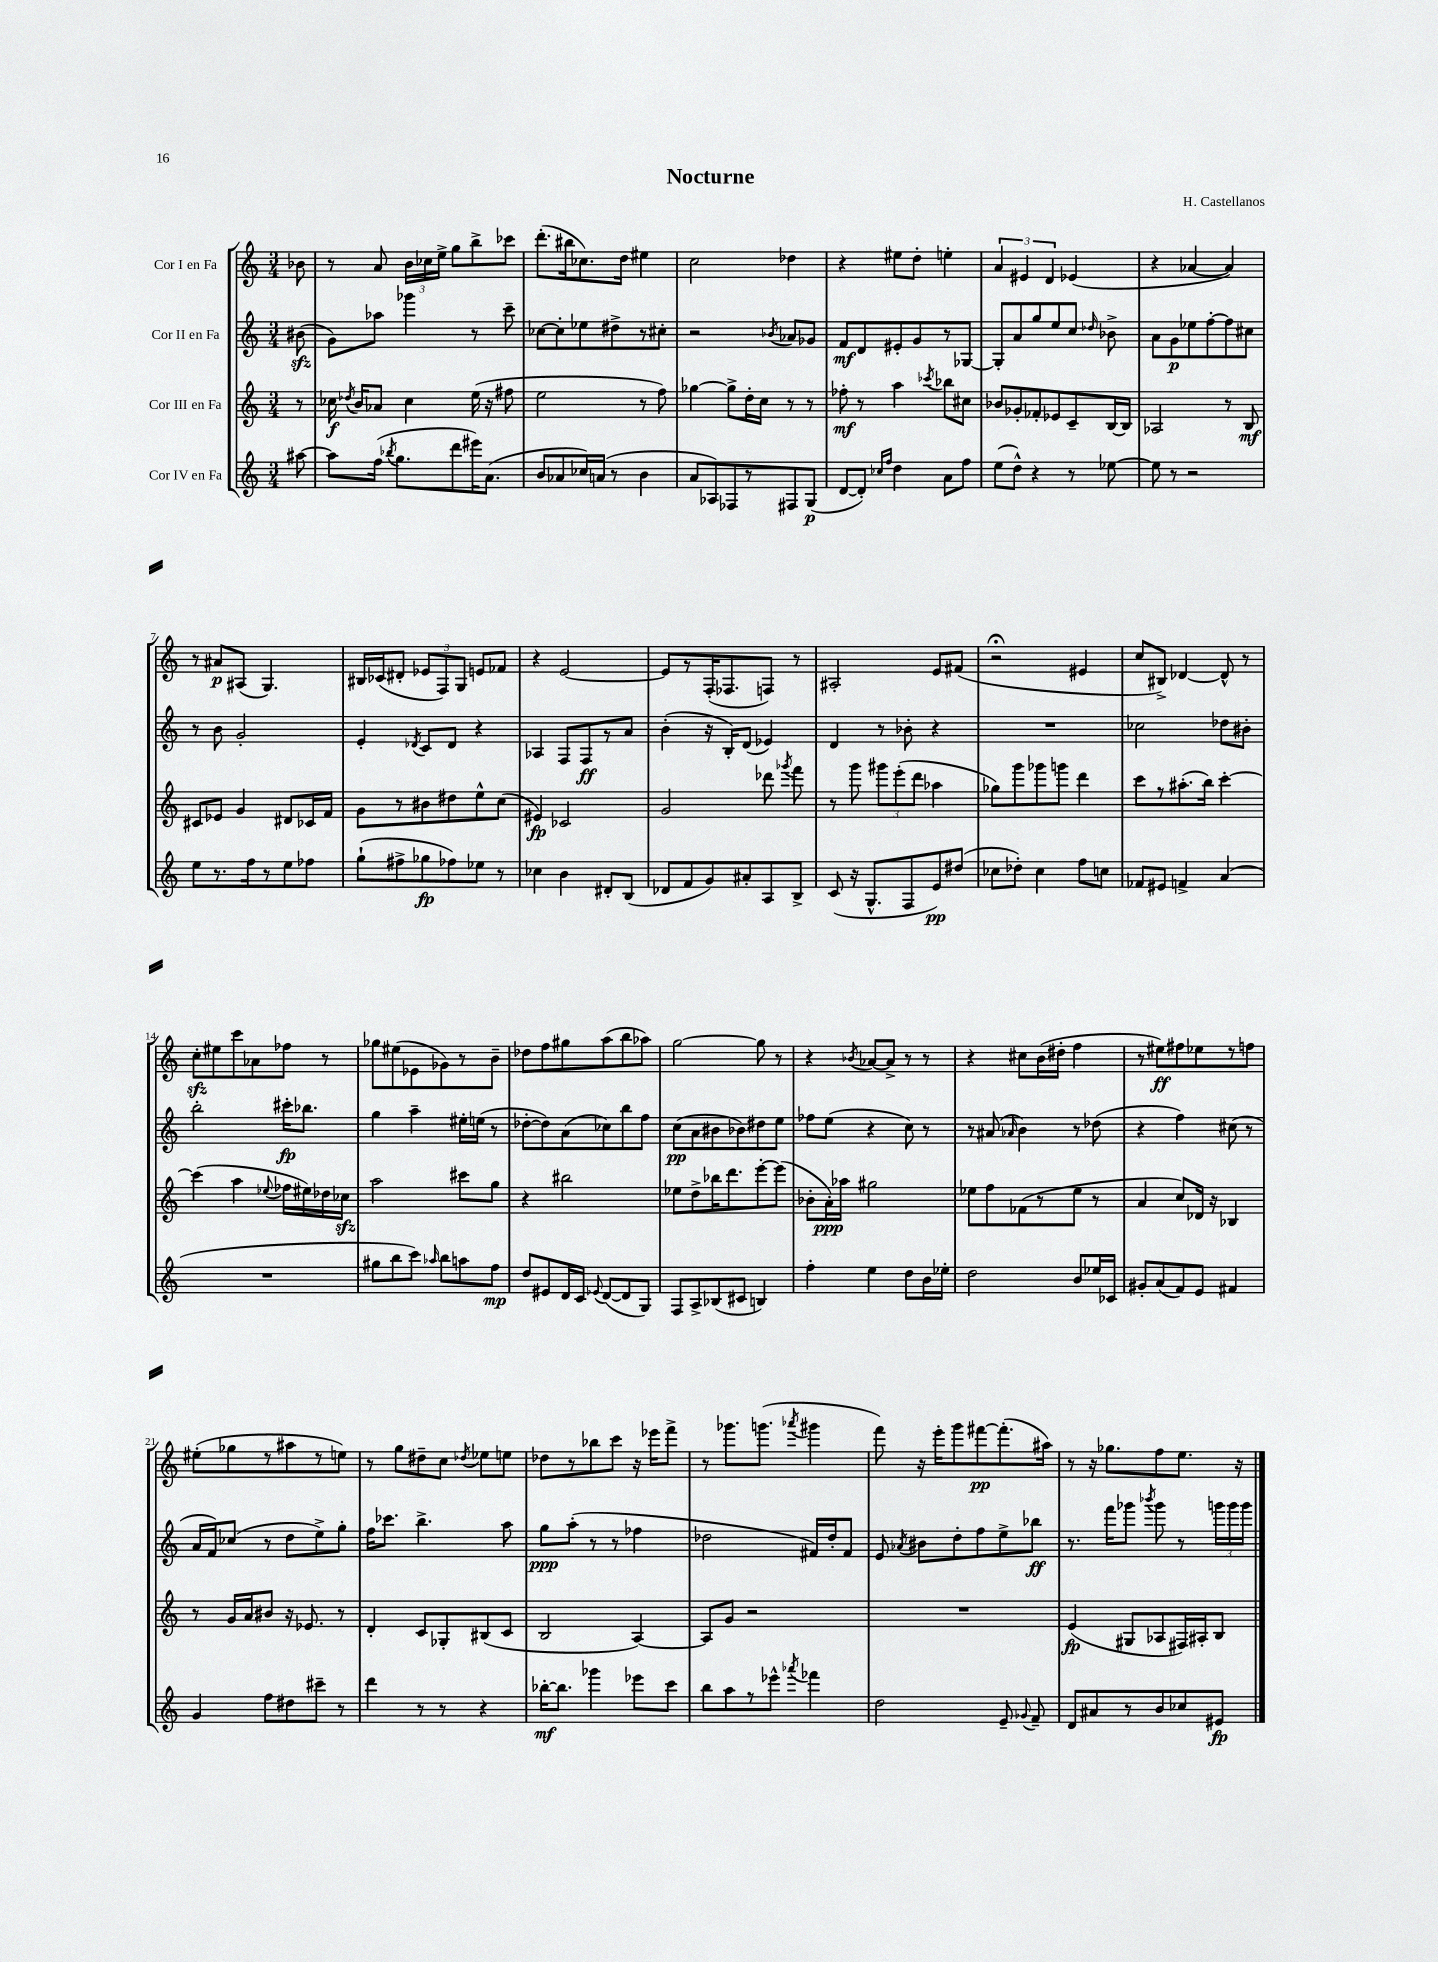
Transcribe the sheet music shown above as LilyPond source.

\header { title = "Nocturne" composer = "H. Castellanos" }
<<
\new StaffGroup <<
\new Staff = "s0" \with { instrumentName = "Cor I en Fa" } {
    \clef treble \key c \major \numericTimeSignature \time 3/4 \partial 8
    \autoBeamOff bes'8 |
    r8 a'8 \tuplet 3/2 { b'16[ ces''16 e''16]-> } g''8[ b''8-> ces'''8] |
    d'''8.[-.( bis''16 ces''8.) d''16] eis''4 |
    c''2 des''4 |
    r4 eis''8[ d''8]-. e''4-. |
    \tuplet 3/2 { a'4 eis'4 d'4 } ees'4( |
    r4 aes'4~ aes'4) |
    r8 ais'8[\p ais8]( g4.) |
    bis16[ ces'16( dis'8]-. \tuplet 3/2 { ees'8[ f8) g8] } e'8[ fes'8] |
    r4 e'2~ |
    e'8[ r8 f16-.( fes8. f8]) r8 |
    ais2-. e'8[ fis'8]( |
    r2\fermata eis'4 |
    c''8[ bis8]->) des'4~ des'8-^ r8 |
    c''8[-.\sfz eis''8 c'''8 aes'8 fes''8] r8 |
    ges''8[ eis''8( ees'8 ges'8) r8 b'8]-- |
    des''8[ f''8 gis''8 a''8( b''8 aes''8]) |
    g''2~ g''8 r8 |
    r4 \acciaccatura { bes'8 } aes'8[~ aes'8]-> r8 r8 |
    r4 cis''8[ b'16( dis''16]-. f''4 |
    r8 eis''8[\ff) fis''8 ees''8 r8 f''8] |
    eis''8[-.( ges''8 r8 ais''8 r8 e''8]) |
    r8 g''8[ dis''8-- c''8] \acciaccatura { des''8 } ees''8[ e''8] |
    des''8[ r8 bes''8 c'''8] r16 ees'''16[ f'''8]-> |
    r8 ges'''8.[ g'''8.]( \acciaccatura { aes'''8 } gis'''4 |
    f'''8) r16 e'''16[-. g'''8 fis'''8~\pp fis'''8.-.( ais''16]) |
    r8 r16 ges''8.[ f''8 e''8.] r16 \bar "|." |
}
\new Staff = "s1" \with { instrumentName = "Cor II en Fa" } {
    \clef treble \key c \major \numericTimeSignature \time 3/4 \partial 8
    \autoBeamOff bis'8\sfz( |
    g'8[) aes''8] ges'''4 r8 c'''8-- |
    ces''8[~ ces''8-. ees''8 dis''8-> r8 cis''8]-. |
    r2 \acciaccatura { bes'8 } aes'8[ ges'8] |
    f'8[\mf d'8 eis'8-. g'8 r8 ges8]~ |
    ges8[-. a'8 g''8 e''8 c''8] \grace { des''16 } bes'8-> |
    a'8[ g'8\p ees''8 f''8~-. f''8 cis''8] |
    r8 b'8 g'2-. |
    e'4-. \acciaccatura { des'8 } c'8[ des'8] r4 |
    aes4 f8[ f8\ff r8 a'8] |
    b'4-.( r16 b16[-.) d'8]( ees'4) |
    d'4 r8 bes'8-. r4 |
    R2. |
    ces''2 des''8[ bis'8]-. |
    b''2-. cis'''16[-.\fp bes''8.] |
    g''4 a''4-- eis''16[-. e''16]( r8 |
    des''8[~-. des''8) a'8( ces''8) b''8 f''8] |
    c''8[\pp( a'8 bis'8 bes'8) dis''8 e''8] |
    fes''8[ e''8]( r4 c''8) r8 |
    r8 ais'8( \grace { aes'16 } b'4) r8 des''8( |
    r4 f''4) cis''8( r8 |
    a'16[ f'16) ces''8]( r8 d''8[ e''8->) g''8]-. |
    f''16[ ces'''8.] b''4.-> a''8 |
    g''8[\ppp a''8]-.( r8 r8 fes''4 |
    des''2 fis'16[) des''16-. fis'8] |
    e'8 \acciaccatura { aes'8 } bis'8[ d''8-. f''8 e''8-> bes''8]\ff |
    r8. f'''16[ ges'''8] \acciaccatura { bes'''8 } ges'''8 r8 \tuplet 3/2 { g'''16[ g'''16 g'''16] } \bar "|." |
}
\new Staff = "s2" \with { instrumentName = "Cor III en Fa" } {
    \clef treble \key c \major \numericTimeSignature \time 3/4 \partial 8
    \autoBeamOff r8 |
    ces''16\f \acciaccatura { des''8 } b'16[ aes'8] ces''4 e''16( r16 fis''8 |
    e''2 r8 f''8) |
    ges''4~ ges''8[-> d''16-. c''16] r8 r8 |
    fes''8-.\mf r8 a''4 \acciaccatura { ces'''8 } bes''8[ cis''8] |
    bes'8[ ges'8-. fes'8-. ees'8 c'8-- b16~ b16] |
    aes2 r8 b8\mf |
    cis'8[ ees'8] g'4 dis'8[ ces'16 f'16] |
    g'8[ r8 bis'8 dis''8 e''8-^ c''8]( |
    eis'4\fp) ces'2 |
    g'2 des'''8 \acciaccatura { ges'''8 } f'''8 |
    r8 g'''8 \tuplet 3/2 { gis'''8[ e'''8-.( d'''8] } aes''4 |
    ges''8[) g'''8 ges'''8 g'''8] d'''4 |
    c'''8[ r8 ais''8.-.( b''16]) c'''4~-. |
    c'''4( a''4 \appoggiatura { ees''8 } fes''16[ eis''16) des''16 ces''16]\sfz |
    a''2 cis'''8[ g''8] |
    r4 bis''2 |
    ees''8[ d''8-> bes''16 d'''8. e'''8~-. e'''8]( |
    bes'8[-. a'16-.\ppp) aes''16] gis''2 |
    ees''8[ f''8 fes'8( r8 ees''8] r8 |
    a'4 c''8[) des'16] r16 bes4 |
    r8 g'16[ a'16 bis'8] r16 ees'8. r8 |
    d'4-. c'8[ ges8-. bis8( c'8] |
    b2 a4~) |
    a8[ g'8] r2 |
    R2. |
    e'4\fp( gis8[ aes8 fis16) ais16-. b8] \bar "|." |
}
\new Staff = "s3" \with { instrumentName = "Cor IV en Fa" } {
    \clef treble \key c \major \numericTimeSignature \time 3/4 \partial 8
    \autoBeamOff ais''8~ |
    ais''8[ f''16]( \acciaccatura { bes''8 } g''8.[ d'''8 eis'''16) a'8.]( |
    b'8[ aes'8 ces''16) a'16]( r8 b'4 |
    a'8[ aes8) fes8 r8 fis8 g8]\p( |
    d'8[~ d'8]-.) \grace { ces''16[ f''16] } d''4 a'8[ f''8] |
    e''8[( d''8]-^) r4 r8 ees''8~ |
    ees''8 r8 r2 |
    e''8[ r8. f''16 r8 e''8 fes''8] |
    g''8[-!( fis''8-> ges''8\fp fes''8) ees''8] r8 |
    ces''4 b'4 dis'8[-. b8]( |
    des'8[ f'8 g'8) ais'8-. a8 b8]-> |
    c'8( r16 g8.[-^ f8 e'8\pp) dis''8]( |
    ces''8[ des''8]-.) ces''4 f''8[ c''8] |
    fes'8[ eis'8] f'4-> a'4( |
    R2. |
    gis''8[ b''8 c'''8]) \grace { aes''16 } b''8[ a''8 f''8]\mp |
    d''8[ eis'8 d'16 c'16] \appoggiatura { ees'8 } d'8[~( d'8 g8]) |
    f8[ a8-> bes8( cis'8] b4) |
    f''4-. e''4 d''8[ b'16 ees''16]-. |
    d''2 b'8[ ees''16 ces'16] |
    gis'8[-. a'8( f'8) e'8] fis'4 |
    g'4 f''8[ dis''8 cis'''8]-- r8 |
    d'''4 r8 r8 r4 |
    bes''16[~-.\mf bes''8.] ges'''4 ees'''8[ c'''8] |
    b''8[ a''8 r8 ees'''8]-^ \acciaccatura { aes'''8 } fes'''4 |
    d''2 e'8-- \appoggiatura { ges'8 } f'8-- |
    d'8[ ais'8 r8 b'8 ces''8 eis'8]\fp \bar "|." |
}
>>
>>
